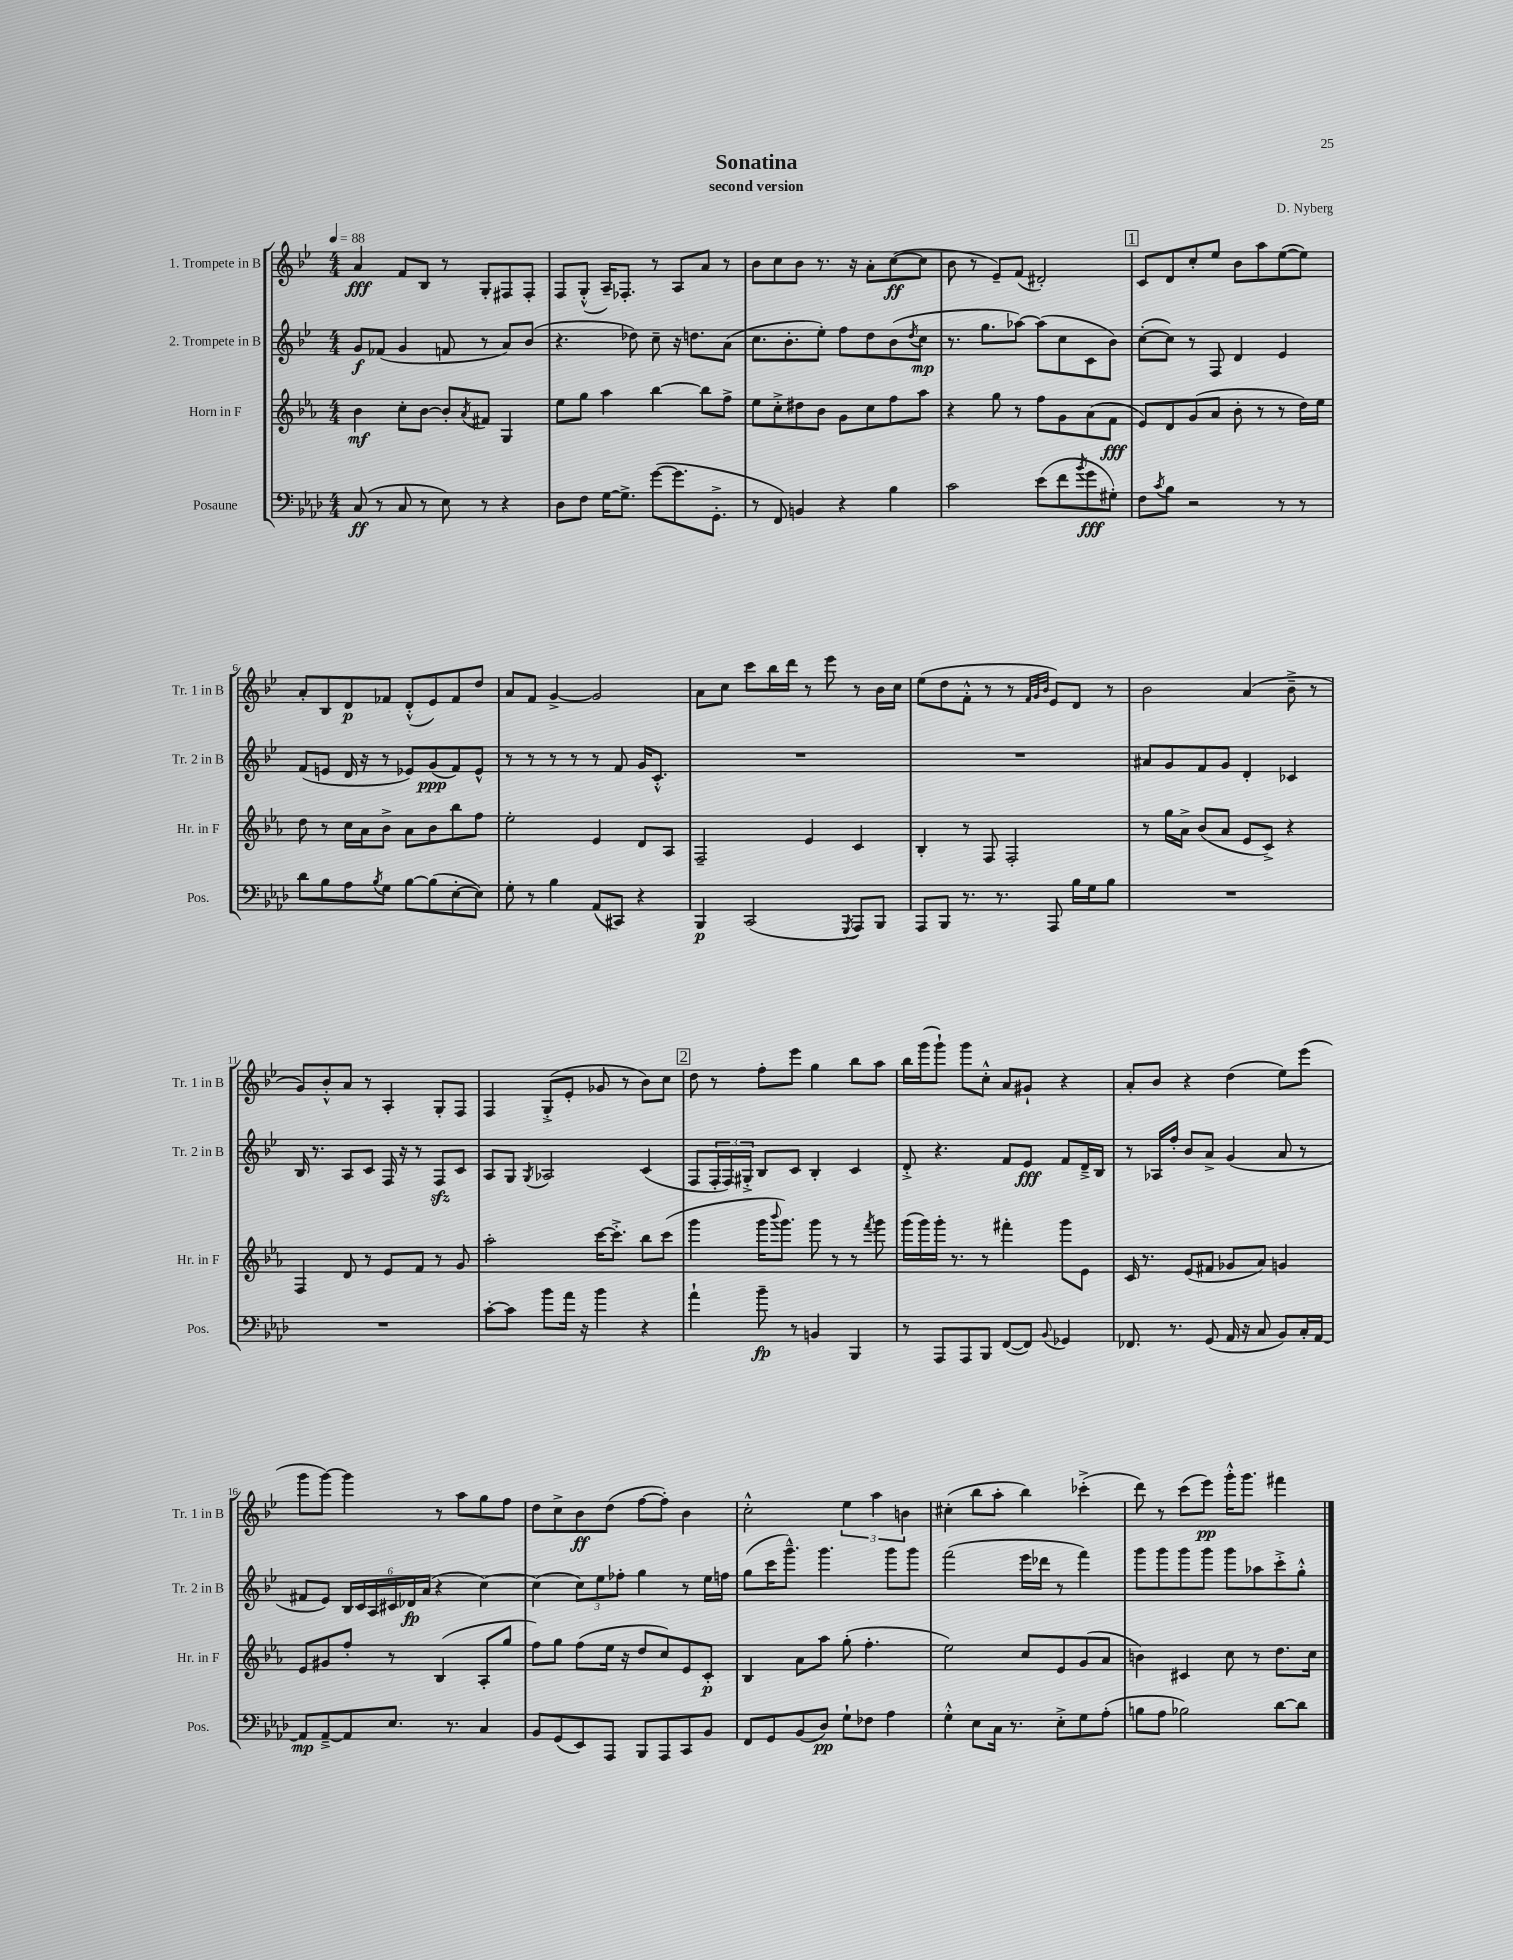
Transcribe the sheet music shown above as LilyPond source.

\header { title = "Sonatina" composer = "D. Nyberg" subtitle = "second version" }
<<
\new StaffGroup <<
\new Staff = "s0" \with { instrumentName = "1. Trompete in B" shortInstrumentName = "Tr. 1 in B" } {
    \clef treble \key bes \major \numericTimeSignature \time 4/4 \tempo 4 = 88
    a'4\fff f'8 bes8 r8 g8-. fis8 fis8-. |
    f8 g8-.-^( a16--) fes8.-. r8 a8 a'8 r8 |
    bes'8 c''8 bes'8 r8. r16 a'8-. c''8~\ff( c''8 |
    bes'8 r8 ees'8--) f'8( dis'2-.) |
    \mark \markup { \box "1" } c'8 d'8 c''8-. ees''8 bes'8 a''8 ees''8~( ees''8) |
    a'8-. bes8 d'8\p fes'8 d'8-.-^( ees'8) fes'8 d''8 |
    a'8 f'8 g'4~-> g'2 |
    a'8 c''8 c'''8 bes''16 d'''16 r8 ees'''8 r8 bes'16 c''16 |
    ees''8( d''8 f'8-.-^ r8 r8 \grace { f'32 g'32 bes'32 } ees'8) d'8 r8 |
    bes'2 a'4( bes'8---> r8 |
    g'8) bes'8-.-^ a'8 r8 a4-. g8-. f8 |
    f4 g8-.->( ees'8-. ges'8 r8 bes'8) c''8 |
    \mark \markup { \box "2" } d''8 r8 f''8-. ees'''8 g''4 bes''8 a''8 |
    bes''16 g'''16( g'''8-!) g'''8 c''8-.-^ a'8 gis'8-! r4 |
    a'8-. bes'8 r4 d''4( ees''8) ees'''8( |
    g'''8 g'''8~) g'''4 r8 a''8 g''8 f''8 |
    d''8 c''8-> bes'8\ff d''8( f''8~ f''8-.) bes'4 |
    c''2-.-^ \tuplet 3/2 { ees''4 a''4 b'4 } |
    cis''4-.( bes''8 a''8-. bes''4) ces'''4-.->( |
    d'''8) r8 c'''8( ees'''8\pp) g'''16-.-^ g'''8. fis'''4 \bar "|." |
}
\new Staff = "s1" \with { instrumentName = "2. Trompete in B" shortInstrumentName = "Tr. 2 in B" } {
    \clef treble \key bes \major \numericTimeSignature \time 4/4
    g'8\f fes'8( g'4 f'8 r8 a'8) bes'8( |
    r4. des''8) c''8-- r16 d''8. a'8( |
    c''8. bes'8.-. ees''8-.) f''8 d''8 bes'8( \acciaccatura { d''8 } c''8\mp |
    r8. g''8. aes''8~) aes''8( c''8 c'8 bes'8) |
    \mark \markup { \box "1" } c''8~-.( c''8) r8 f8 d'4 ees'4 |
    f'8( e'8 d'16 r16 r8 ees'8) g'8\ppp( f'8) ees'8-^ |
    r8 r8 r8 r8 r8 f'8 g'16 c'8.-.-^ |
    R1 |
    R1 |
    ais'8 g'8 f'8 g'8 d'4-. ces'4 |
    bes16 r8. a8 c'8 f16 r16 r8 f8\sfz c'8 |
    a8 g8 \acciaccatura { g8 } aes2 c'4( |
    \mark \markup { \box "2" } f8 \tuplet 3/2 { f16-. f16) gis16-.-> } bes8 c'8 bes4-. c'4 |
    d'8-.-> r4. f'8 ees'8\fff f'8 d'16---> bes16 |
    r8 aes16 f''16-. bes'8 a'8-> g'4( a'8 r8 |
    fis'8 ees'8) \tuplet 6/4 { bes16 c'16 a16 cis'16 des'16\fp a'16( } r4 c''4~) |
    c''4( \tuplet 3/2 { c''8) ees''8 fes''8-. } g''4 r8 ees''16 f''16 |
    g''8( c'''16 g'''8.---^) g'''4. g'''8 g'''8 |
    f'''2( ees'''16 des'''16 r8 f'''4) |
    g'''8 g'''8 g'''8 g'''8 g'''8 aes''8 c'''8-.-> g''8-.-^ \bar "|." |
}
\new Staff = "s2" \with { instrumentName = "Horn in F" shortInstrumentName = "Hr. in F" } {
    \clef treble \key ees \major \numericTimeSignature \time 4/4
    bes'4\mf c''8-. bes'8~ bes'8-. \acciaccatura { aes'8 } fis'8 g4 |
    ees''8 g''8 aes''4 bes''4~ bes''8 f''8-> |
    ees''8 c''8-.-> dis''8 bes'8 g'8 c''8 f''8 aes''8 |
    r4 g''8 r8 f''8 g'8 aes'8( f'8\fff |
    \mark \markup { \box "1" } ees'8) d'8 g'8( aes'8 bes'8-. r8 r8 d''16) ees''16 |
    d''8 r8 c''16 aes'16 bes'8-> aes'8 bes'8 bes''8 f''8 |
    ees''2-. ees'4 d'8 aes8 |
    f2-- ees'4 c'4 |
    bes4-. r8 f8 f2-. |
    r8 g''16 aes'16-> bes'8( aes'8 ees'8 c'8->) r4 |
    f4 d'8 r8 ees'8 f'8 r8 g'8 |
    aes''2-. c'''16~ c'''8.-.-> bes''8 c'''8( |
    \mark \markup { \box "2" } g'''4 g'''16 \appoggiatura { bes'''8 } g'''8.) g'''8 r8 r8 \acciaccatura { f'''8 } g'''8 |
    g'''16( g'''16) g'''16-. r8. r8 fis'''4-. g'''8 ees'8 |
    c'16 r8. ees'8( fis'8 ges'8 aes'8) g'4 |
    ees'8 gis'8 f''8-. r8 bes4( aes8-. g''8 |
    f''8) g''8 f''8( ees''16 r16 d''8 c''8) ees'8 c'8-.\p |
    bes4 aes'8 aes''8 g''8-.( f''4.-. |
    ees''2) c''8 ees'8 g'8( aes'8 |
    b'4) cis'4 c''8 r8 d''8. c''16 \bar "|." |
}
\new Staff = "s3" \with { instrumentName = "Posaune" shortInstrumentName = "Pos." } {
    \clef bass \key aes \major \numericTimeSignature \time 4/4
    c8\ff( r8 c8 r8 ees8) r8 r4 |
    des8 f8 g16~ g8.-> g'8~( g'8. g,8.-.-> |
    r8 f,8) b,4 r4 bes4 |
    c'2 ees'8( f'8 \acciaccatura { bes'8 } g'8\fff gis8-.) |
    \mark \markup { \box "1" } f8 \acciaccatura { c'8 } bes8 r2 r8 r8 |
    des'8 bes8 aes8 \acciaccatura { bes8 } g8 bes8~ bes8( ees8~-. ees8) |
    g8-. r8 bes4 aes,8( cis,8) r4 |
    bes,,4\p c,2( \acciaccatura { g,,8 } aes,,8) bes,,8 |
    aes,,8 bes,,8 r8. r8. aes,,8 bes16 g16 bes8 |
    R1 |
    R1 |
    c'8~-. c'8 bes'8 aes'16 r16 bes'4 r4 |
    \mark \markup { \box "2" } aes'4-! bes'8--\fp r8 b,4 bes,,4 |
    r8 aes,,8 aes,,8 bes,,8 f,8~( f,8) \appoggiatura { bes,8 } ges,4 |
    fes,8. r8. g,8( aes,16 r16 c8 bes,8) c16-. aes,16~ |
    aes,8\mp aes,8~---> aes,8 ees8. r8. c4 |
    bes,8 g,8( ees,8) aes,,8 bes,,8 aes,,8 c,8 bes,8 |
    f,8 g,8 bes,8( des8\pp) g8-! fes8 aes4 |
    g4-.-^ ees8 c16 r8. ees8-.-> g8 aes8-.( |
    b8 aes8 bes2) des'8~ des'8 \bar "|." |
}
>>
>>
